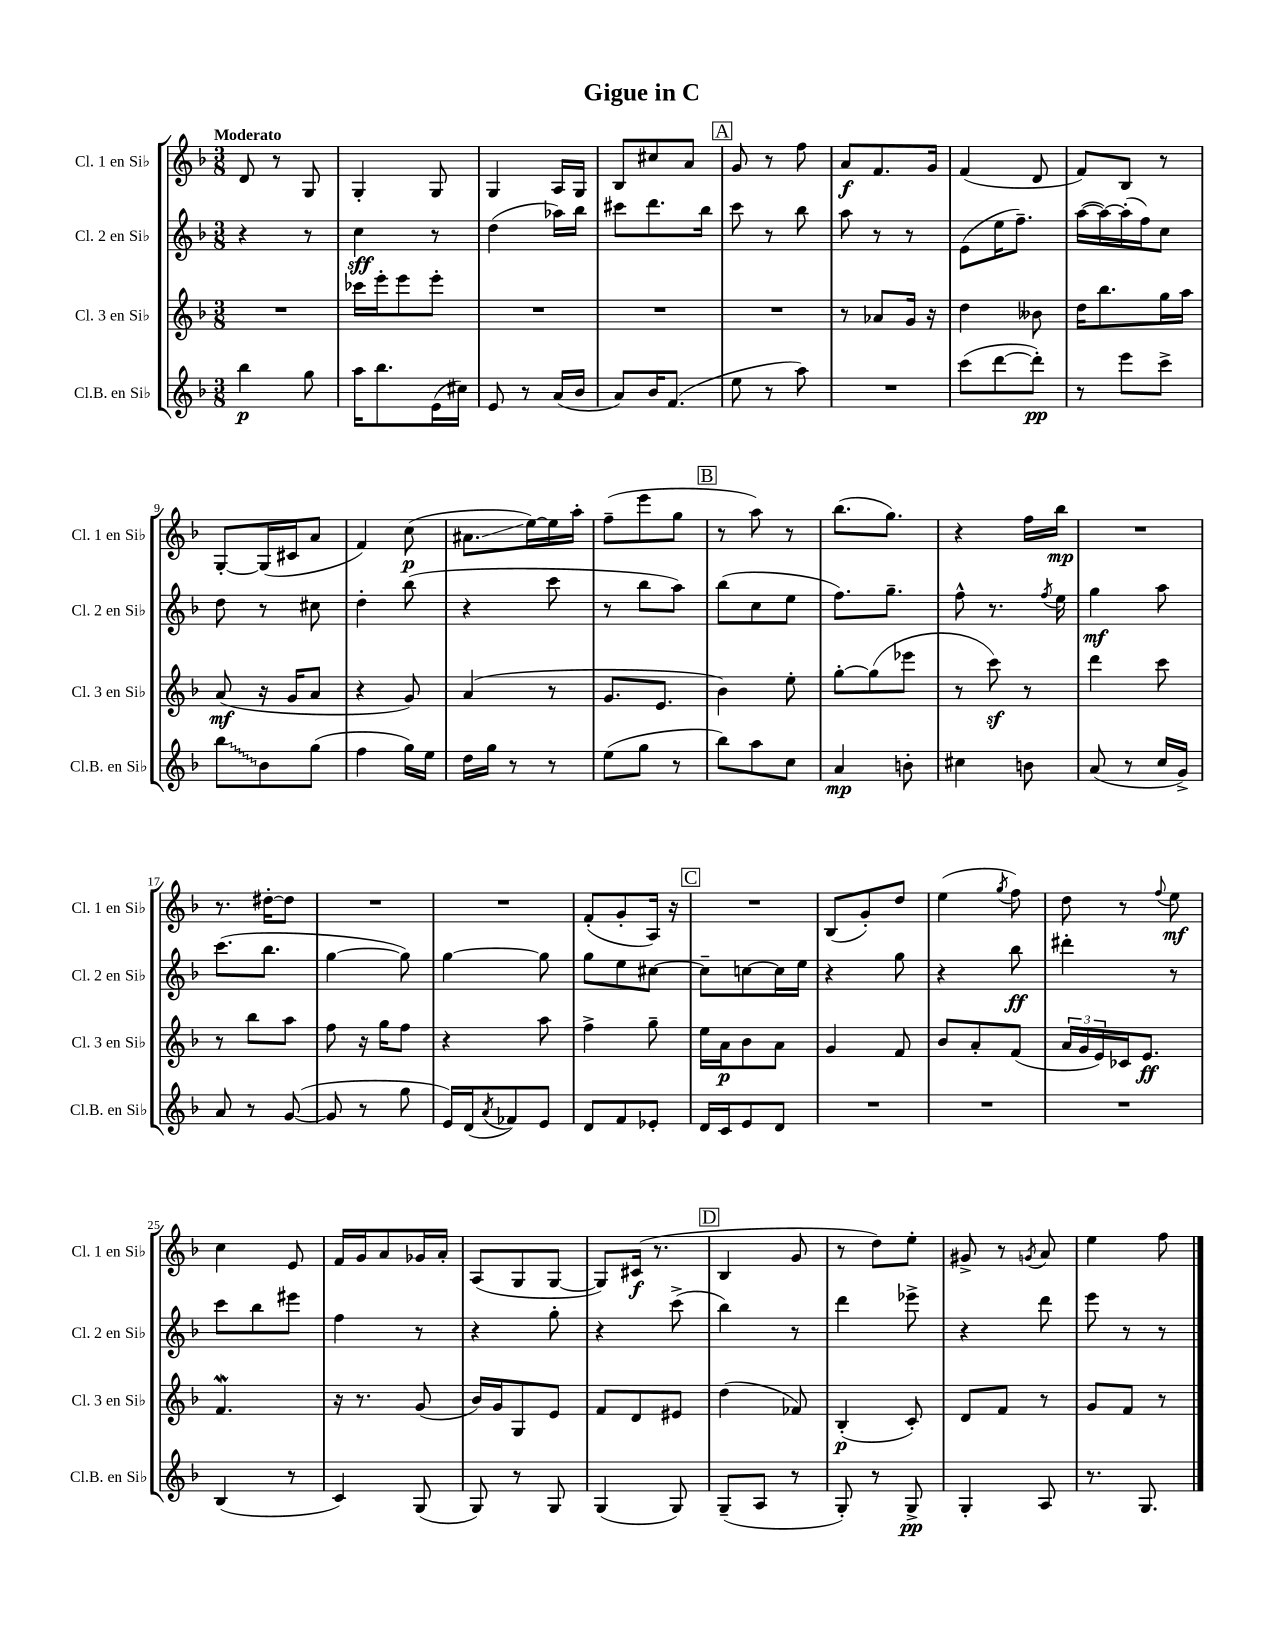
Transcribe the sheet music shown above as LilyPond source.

\header { title = "Gigue in C" }
<<
\new StaffGroup <<
\new Staff = "s0" \with { instrumentName = "Cl. 1 en Sib" shortInstrumentName = "Cl. 1 en Sib" } {
    \clef treble \key f \major \numericTimeSignature \time 3/8 \tempo "Moderato"
    d'8 r8 g8 |
    g4-. g8 |
    g4 a16 g16 |
    bes8 cis''8 a'8 |
    \mark \markup { \box "A" } g'8 r8 f''8 |
    a'8\f f'8. g'16 |
    f'4( d'8 |
    f'8) bes8 r8 |
    g8~-. g16( cis'16 a'8 |
    f'4) c''8\p( |
    ais'8.\glissando e''16~) e''16 a''16-. |
    f''8--( e'''8 g''8 |
    \mark \markup { \box "B" } r8 a''8) r8 |
    bes''8.( g''8.) |
    r4 f''16 bes''16\mp |
    R4. |
    r8. dis''16~-. dis''8 |
    R4. |
    R4. |
    f'8-.( g'8-. a16) r16 |
    \mark \markup { \box "C" } R4. |
    bes8( g'8-.) d''8 |
    e''4( \acciaccatura { g''8 } f''8) |
    d''8 r8 \appoggiatura { f''8 } e''8\mf |
    c''4 e'8 |
    f'16 g'16 a'8 ges'16 a'16-. |
    a8( g8 g8~ |
    g8) cis'16\f( r8. |
    \mark \markup { \box "D" } bes4 g'8 |
    r8 d''8) e''8-. |
    gis'8-> r8 \acciaccatura { g'8 } a'8 |
    e''4 f''8 \bar "|." |
}
\new Staff = "s1" \with { instrumentName = "Cl. 2 en Sib" shortInstrumentName = "Cl. 2 en Sib" } {
    \clef treble \key f \major \numericTimeSignature \time 3/8
    r4 r8 |
    c''4\sff r8 |
    d''4( aes''16) bes''16 |
    cis'''8 d'''8. bes''16 |
    \mark \markup { \box "A" } c'''8 r8 bes''8 |
    a''8 r8 r8 |
    e'8( e''16 f''8.--) |
    a''16~( a''16~) a''16-.( f''16) c''8 |
    d''8 r8 cis''8 |
    d''4-. bes''8( |
    r4 c'''8 |
    r8 bes''8 a''8) |
    \mark \markup { \box "B" } bes''8( c''8 e''8 |
    f''8.) g''8.-- |
    f''8-^ r8. \acciaccatura { f''8 } e''16 |
    g''4\mf a''8 |
    c'''8.( bes''8. |
    g''4~ g''8) |
    g''4~ g''8 |
    g''8 e''8 cis''8~ |
    \mark \markup { \box "C" } cis''8-- c''8~ c''16 e''16 |
    r4 g''8 |
    r4 bes''8\ff |
    dis'''4-. r8 |
    c'''8 bes''8 eis'''8 |
    f''4 r8 |
    r4 g''8-. |
    r4 c'''8->( |
    \mark \markup { \box "D" } bes''4) r8 |
    d'''4 ees'''8-> |
    r4 d'''8 |
    e'''8 r8 r8 \bar "|." |
}
\new Staff = "s2" \with { instrumentName = "Cl. 3 en Sib" shortInstrumentName = "Cl. 3 en Sib" } {
    \clef treble \key f \major \numericTimeSignature \time 3/8
    R4. |
    ces'''16 e'''16-. e'''8 e'''8-. |
    R4. |
    R4. |
    \mark \markup { \box "A" } R4. |
    r8 aes'8 g'16 r16 |
    d''4 beses'8 |
    d''16 bes''8. g''16 a''16 |
    a'8\mf( r16 g'16 a'8 |
    r4 g'8) |
    a'4( r8 |
    g'8. e'8. |
    \mark \markup { \box "B" } bes'4) e''8-. |
    g''8~-. g''8( ees'''8 |
    r8 c'''8\sf) r8 |
    d'''4 c'''8 |
    r8 bes''8 a''8 |
    f''8 r16 g''16 f''8 |
    r4 a''8 |
    f''4-> g''8-- |
    \mark \markup { \box "C" } e''16 a'16\p bes'8 a'8 |
    g'4 f'8 |
    bes'8 a'8-. f'8( |
    \tuplet 3/2 { a'16 g'16 e'16) } ces'16 e'8.\ff |
    f'4.\mordent |
    r16 r8. g'8( |
    bes'16) g'16 g8 e'8 |
    f'8 d'8 eis'8 |
    \mark \markup { \box "D" } d''4( fes'8) |
    bes4-.\p( c'8-.) |
    d'8 f'8 r8 |
    g'8 f'8 r8 \bar "|." |
}
\new Staff = "s3" \with { instrumentName = "Cl.B. en Sib" shortInstrumentName = "Cl.B. en Sib" } {
    \clef treble \key f \major \numericTimeSignature \time 3/8
    bes''4\p g''8 |
    a''16 bes''8. e'16( cis''16) |
    e'8 r8 a'16( bes'16 |
    a'8) bes'16 f'8.( |
    \mark \markup { \box "A" } e''8 r8 a''8) |
    R4. |
    c'''8( d'''8~ d'''8-.\pp) |
    r8 e'''8 c'''8-> |
    \once \override Glissando.style = #'zigzag bes''8\glissando bes'8 g''8( |
    f''4 g''16) e''16 |
    d''16 g''16 r8 r8 |
    e''8( g''8 r8 |
    \mark \markup { \box "B" } bes''8) a''8 c''8 |
    a'4\mp b'8-. |
    cis''4 b'8 |
    a'8( r8 c''16 g'16->) |
    a'8 r8 g'8~( |
    g'8 r8 g''8 |
    e'16) d'16( \acciaccatura { a'8 } fes'8) e'8 |
    d'8 f'8 ees'8-. |
    \mark \markup { \box "C" } d'16 c'16 e'8 d'8 |
    R4. |
    R4. |
    R4. |
    bes4( r8 |
    c'4) g8( |
    g8) r8 g8 |
    g4( g8) |
    \mark \markup { \box "D" } g8--( a8 r8 |
    g8-.) r8 g8->\pp |
    g4-. a8 |
    r8. g8. \bar "|." |
}
>>
>>
